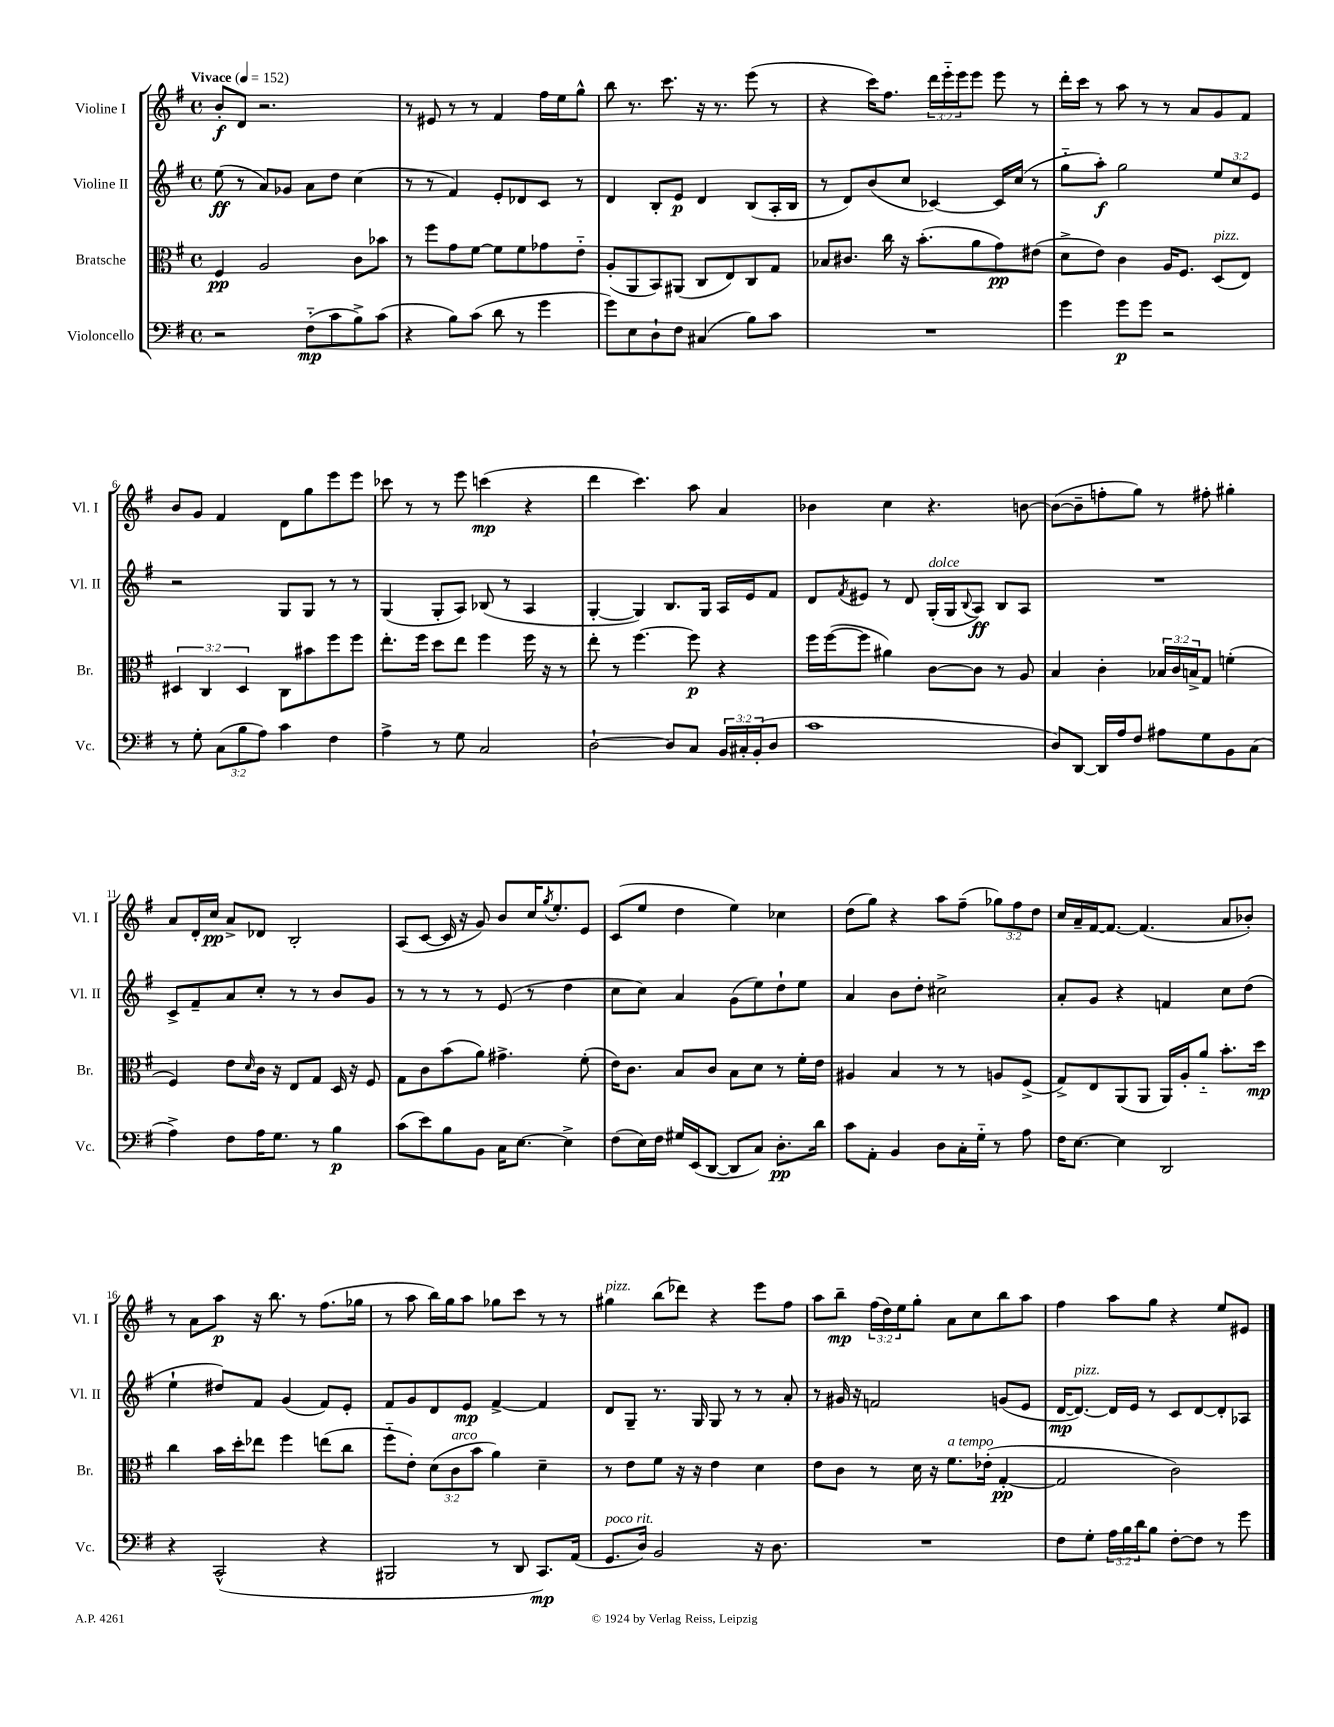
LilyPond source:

<<
\new StaffGroup <<
\new Staff = "s0" \with { instrumentName = "Violine I" shortInstrumentName = "Vl. I" } {
    \clef treble \key g \major \defaultTimeSignature \time 4/4 \override Staff.TupletNumber.text = #tuplet-number::calc-fraction-text \tempo "Vivace" 4 = 152
    b'8-.\f d'8 r2. |
    r8 eis'8 r8 r8 fis'4 fis''16 e''16 g''8-^ |
    b''8 r8. c'''8. r16 r8. e'''8( r8 |
    r4 c'''16) fis''8. \tuplet 3/2 { d'''16 e'''16-_ e'''16 } e'''8 e'''8 r8 |
    d'''16-. c'''16 r8 a''8 r8 r8 a'8 g'8 fis'8 |
    b'8 g'8 fis'4 d'8 g''8 e'''8 e'''8 |
    ces'''8 r8 r8 e'''8 c'''4\mp( r4 |
    d'''4 c'''4.) a''8 a'4 |
    bes'4 c''4 r4. b'8~ |
    b'8~( b'8-- f''8-. g''8) r8 fis''8-. gis''4-. |
    a'8 d'16-. c''16\pp a'8-> des'8 b2-. |
    a8( c'8~ c'16 r16 g'8) b'8 c''16 \acciaccatura { g''8 } e''8.-. e'8 |
    c'8( e''8 d''4 e''4) ces''4 |
    d''8( g''8) r4 a''8 fis''8--( \tuplet 3/2 { ges''8) fis''8 d''8 } |
    c''16 a'16-- fis'16~ fis'8.~ fis'4.( a'8 bes'8-.) |
    r8 a'8 a''8\p r16 b''8. r8 fis''8.( ges''16 |
    r8 a''8 b''16) g''16 a''8 ges''8 c'''8 r8 r8 |
    gis''4^\markup { \italic "pizz." } b''8( des'''8) r4 e'''8 fis''8 |
    a''8 b''8--\mp \tuplet 3/2 { fis''16( d''16) e''16 } g''8-. a'8 c''8 b''8 a''8 |
    fis''4 a''8 g''8 r4 e''8 eis'8 \bar "|." |
}
\new Staff = "s1" \with { instrumentName = "Violine II" shortInstrumentName = "Vl. II" } {
    \clef treble \key g \major \defaultTimeSignature \time 4/4 \override Staff.TupletNumber.text = #tuplet-number::calc-fraction-text
    e''8\ff( r8 a'8) ges'8 a'8 d''8 c''4( |
    r8 r8 fis'4) e'8-. des'8 c'8 r8 |
    d'4 b8-. e'8\p d'4 b8( a16-. b16 |
    r8 d'8) b'8( c''8 ces'4~) ces'16 c''16( r8 |
    g''8-_ a''8-.\f) g''2 \tuplet 3/2 { e''8 c''8 e'8 } |
    r2 g8 g8 r8 r8 |
    g4( g8-. a8) bes8( r8 a4 |
    g4~-. g4) b8. g16 a16 e'16 fis'8 |
    d'8 \acciaccatura { fis'8 } eis'8 r8 d'8 g16-.^\markup { \italic "dolce" }( g16 \appoggiatura { b8 } a8\ff) b8 a8 |
    R1 |
    c'8-> fis'8-- a'8 c''8-. r8 r8 b'8 g'8 |
    r8 r8 r8 r8 e'8( r8 d''4 |
    c''8 c''8) a'4 g'8( e''8) d''8-! e''8 |
    a'4 b'8 d''8-. cis''2-> |
    a'8-. g'8 r4 f'4 c''8 d''8( |
    e''4-! dis''8) fis'8 g'4( fis'8) e'8-. |
    fis'8 g'8 d'8 e'8\mp fis'4~-> fis'4 |
    d'8 g8-- r8. g16 g8 r8 r8 a'8-. |
    r8 gis'16 r16 f'2 g'8( e'8 |
    d'16~\mp d'8.~^\markup { \italic "pizz." }) d'16 e'16 r8 c'8 d'8~ d'8-. aes8 \bar "|." |
}
\new Staff = "s2" \with { instrumentName = "Bratsche" shortInstrumentName = "Br." } {
    \clef alto \key g \major \defaultTimeSignature \time 4/4 \override Staff.TupletNumber.text = #tuplet-number::calc-fraction-text
    fis4\pp a2 c'8 bes'8 |
    r8 fis''8 g'8 fis'8~ fis'8 fis'8 ges'8 e'8-_ |
    a8-.( a,8 b,8) ais,8( c8 e8) c8 g8 |
    bes8 cis'8. c''16 r16 b'8.-.( a'8 g'8\pp) eis'8( |
    d'8-> e'8) c'4 a16 fis8. d8^\markup { \italic "pizz." }( e8) |
    \tuplet 3/2 { dis4 c4 dis4 } c8 bis'8 fis''8 fis''8 |
    e''8.-. fis''16 d''8 e''8 fis''4 fis''16 r16 r8 |
    e''8-. r8 fis''4.~ fis''8\p r4 |
    fis''16 fis''16~( fis''8 ais'4) c'8~ c'8 r8 a8 |
    b4 c'4-. \tuplet 3/2 { bes16 c'16 b16-> } g8 f'4-.( |
    fis4) e'8 \grace { d'16 } c'16 r16 e8 g8 d16 r16 fis8 |
    g8 c'8 b'8( a'8) gis'4.-> fis'8-.( |
    e'16) c'8. b8 c'8 b8 d'8 r8 fis'16-. e'16 |
    ais4 b4 r8 r8 a8 fis8->( |
    g8->) e8 a,8( a,8 a,16) a16-. a'8-_ b'8.-. d''16\mp |
    c''4 b'16 d''16-. ees''8 fis''4 e''8( c''8 |
    fis''8-_ e'8-.) \tuplet 3/2 { d'8( c'8^\markup { \italic "arco" } b'8 } a'4) d'4-- |
    r8 e'8 fis'8 r16 r16 e'4 d'4 |
    e'8 c'8 r8 d'16 r16 fis'8.^\markup { \italic "a tempo" } ees'16-.( g4~-.\pp |
    g2 c'2) \bar "|." |
}
\new Staff = "s3" \with { instrumentName = "Violoncello" shortInstrumentName = "Vc." } {
    \clef bass \key g \major \defaultTimeSignature \time 4/4 \override Staff.TupletNumber.text = #tuplet-number::calc-fraction-text
    r2 fis8-_\mp( c'8 b8->) c'8( |
    r4 b8) c'8( d'8 r8 g'4 |
    g'8) e8 d8-! fis8 cis4( b8) c'8 |
    R1 |
    g'4 g'8\p g'8 r2 |
    r8 g8-. \tuplet 3/2 { c8( b8 a8) } c'4 fis4 |
    a4-> r8 g8 c2 |
    d2~-! d8 c8 \tuplet 3/2 { b,16 cis16-. b,16-.( } d8 |
    c'1 |
    d8) d,8~ d,16 a16 fis8 ais8 g8 b,8 c8( |
    a4->) fis8 a16 g8. r8 b4\p |
    c'8( e'8) b8 b,8 c16 e8.~ e4-> |
    fis8( e16) fis16 gis16 e,16( d,8~ d,8 c8) d8.-.\pp d'16 |
    c'8 a,8-. b,4 d8 c16-. g16-_ r8 a8 |
    fis16 e8.~ e4 d,2 |
    r4 c,2-^( r4 |
    bis,,2 r8 d,8 c,8.\mp) a,16( |
    g,8.^\markup { \italic "poco rit." } d16) b,2 r16 d8. |
    R1 |
    fis8 g8-. \tuplet 3/2 { a16 b16 d'16 } b8 fis8~-. fis8 r8 g'8 \bar "|." |
}
>>
>>
